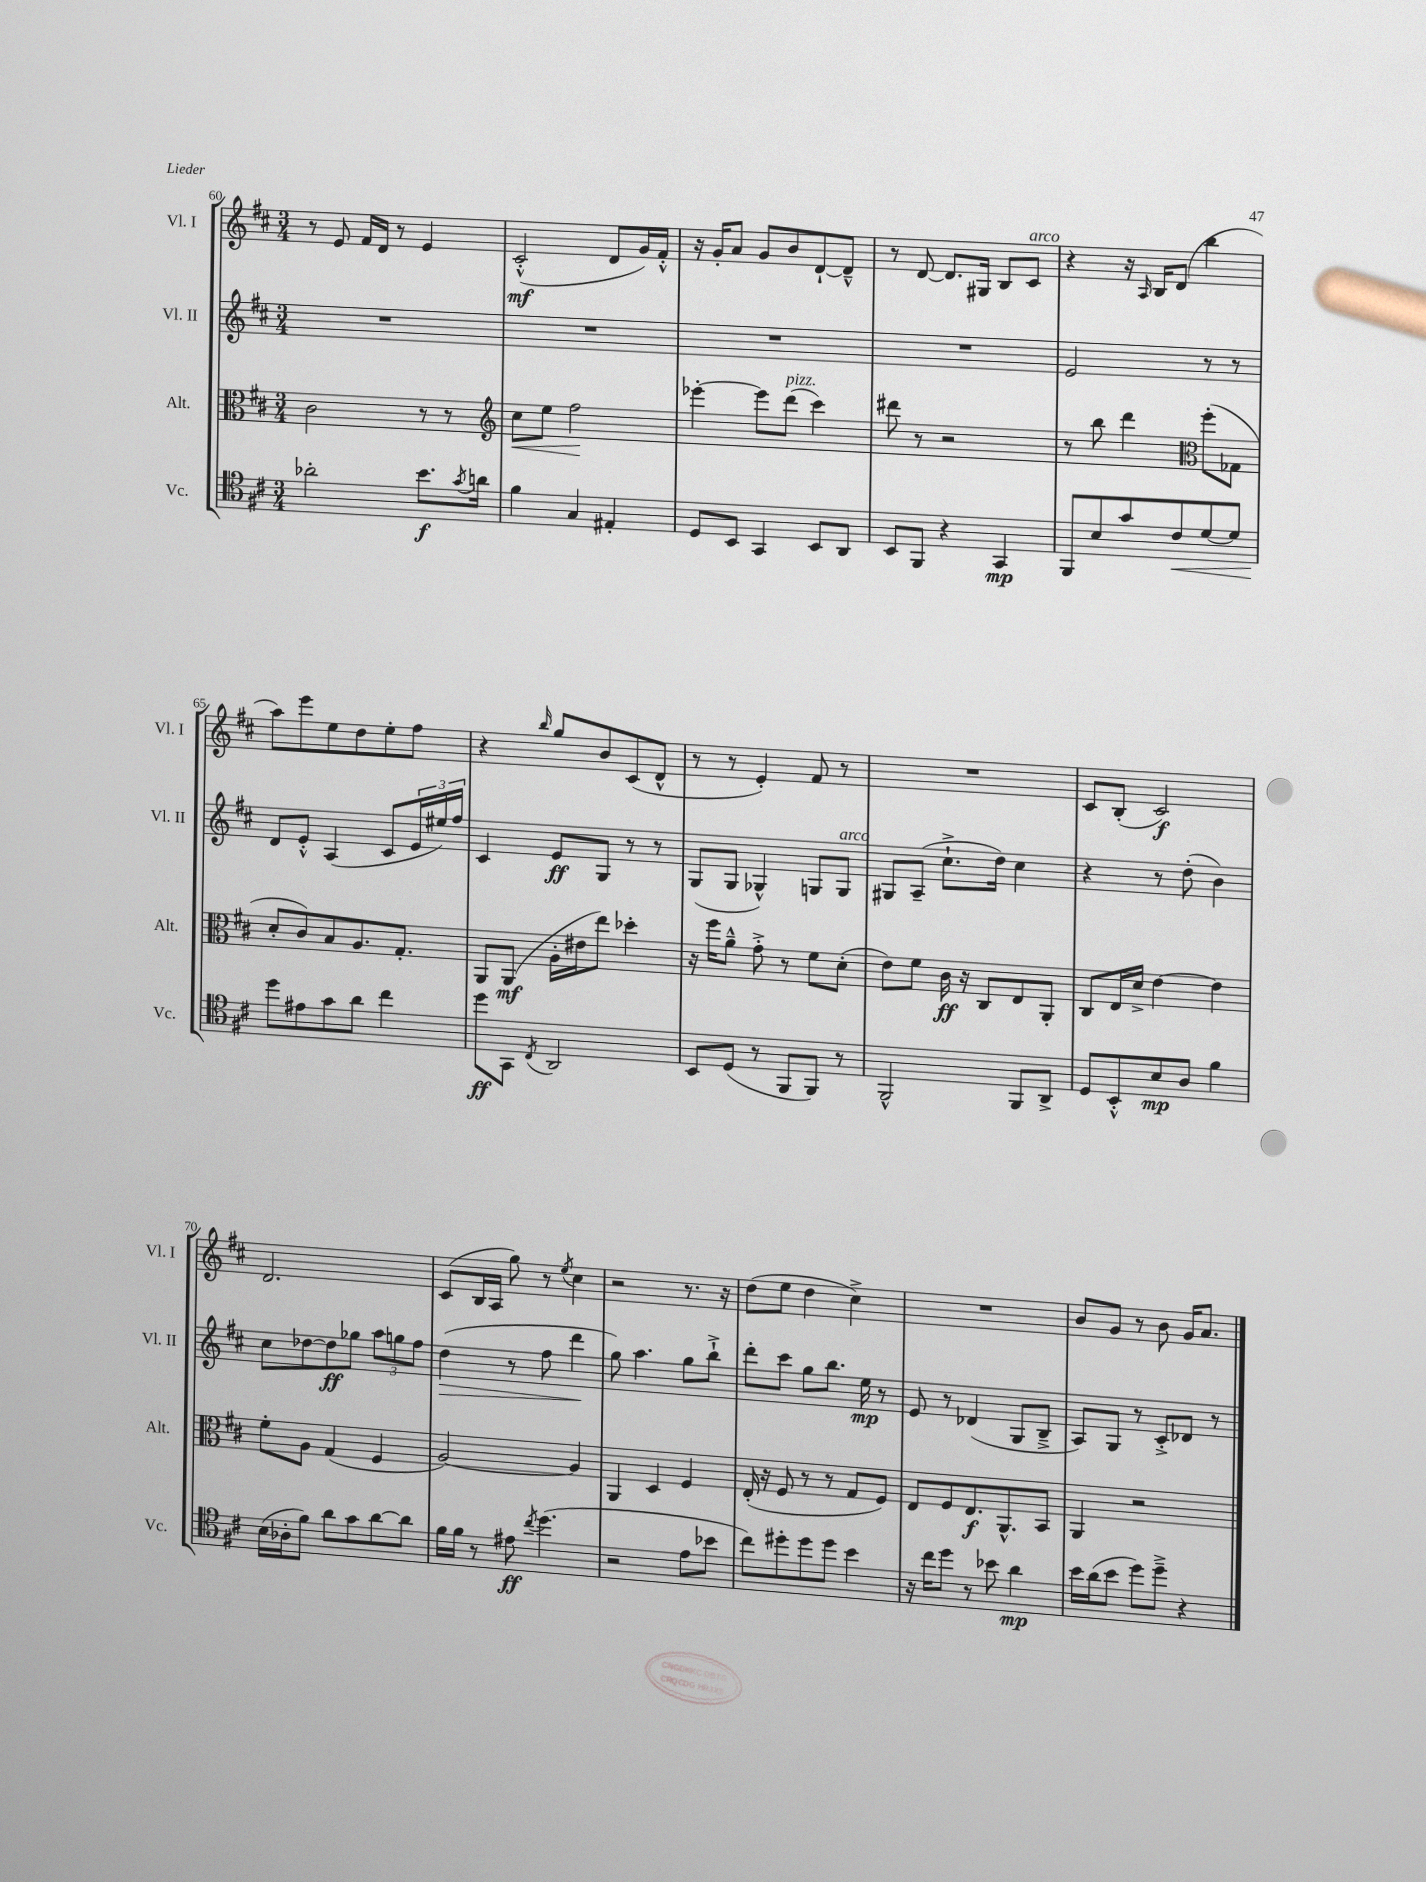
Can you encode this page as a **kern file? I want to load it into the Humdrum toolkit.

**kern	**kern	**kern	**kern
*staff4	*staff3	*staff2	*staff1
*clefC4	*clefC3	*clefG2	*clefG2
*k[f#c#]	*k[f#c#]	*k[f#c#]	*k[f#c#]
*M3/4	*M3/4	*M3/4	*M3/4
2a-'\	2c#\	2.r	8r
.	.	.	8e/
.	.	.	16f#/LL
.	.	.	16d/JJ
.	.	.	8r
8.b\L	8r	.	4e/
.	8r	.	.
8qg/	.	.	.
16a\Jk	.	.	.
=	=	=	=
*	*clefG2	*	*
4f#\	8cc#\L	2.r	(2c#'^^/
.	8ee\J	.	.
4G/	2ff#\	.	.
4E#'/	.	.	8d/L
.	.	.	16g/L)
.	.	.	16f#'^^/JJ
=	=	=	=
8D/L	[4eee-'\	2.r	16r
.	.	.	16g'/LK
8BB/J	.	.	8a/J
4GG/	8eee-\]L	.	8g/L
.	(8ddd\J	.	8b/
8BB/L	4ccc#\)	.	[8d`/
8AA/J	.	.	8d~^^/]J
=	=	=	=
8BB/L	8ddd#\	2.r	8r
8FF#/J	8r	.	[8d/
4r	2r	.	8.d/]L
.	.	.	16G#/Jk
4GG/	.	.	8B/L
.	.	.	8c#/J
=	=	=	=
8FF#/L	8r	2e/	4r
8B/	8bb\	.	.
8g/	4ddd\	.	16r
.	.	.	16qqA/
.	.	.	16B/LK
8c#/	.	.	(8d/J
*	*clefC3	*	*
[8d/	(8ff#'\L	8r	4bb\
8d/]J	8G-\J	8r	.
=	=	=	=
8dd\L	8d'/L	8d/L	8aa\L)
8e#\	8c#/)	8e'^^/J	8eee\
8g\	8B/	(4A/	8ee\
8a\J	8.A/	.	8dd\
4cc#\	.	8c#/L	8ee'\
.	8.G'/J	.	.
.	.	24e/L	8ff#\J
.	.	24ee#/)	.
.	.	24ff#/JJ	.
=	=	=	=
8dd\L	8AA/L	4c#/	4r
8GG\J	(8AA/J	.	.
8qC#/	.	.	16qqbb/
2AA/	16A'\LL	8e/L	8gg/L
.	16e#\J	.	.
.	8ee\J)	8G/J	8b/
.	4dd-'\	8r	(8c#/
.	.	8r	8d^^/J
=	=	=	=
8BB/L	16r	(8G/L	8r
.	16ff#\LK	.	.
(8D/J	8a~^^\J	8G/J	8r
8r	8g'^\	4G-^^/)	4e'/)
8FF#/L	8r	.	.
8FF#/J)	8f#\L	8G/L	8f#/
8r	(8d'\J	8G/J	8r
=	=	=	=
2FF#^^/	8e\L)	8G#/L	2.r
.	8f#\J	(8A~/J	.
.	16c#\	8.cc#`^\L	.
.	16r	.	.
.	8C#/L	.	.
.	.	16dd\Jk)	.
8FF#/L	8E/	4cc#\	.
8AA^/J	8AA'/J	.	.
=	=	=	=
8D/L	8C#/L	4r	8c#/L
8BB'^^/	16E/L	.	(8B'/J
.	16d^/JJ	.	.
8B/	[4e\	8r	2c#/)
8A/J	.	(8dd'\	.
4f#\	4e\]	4b\)	.
=	=	=	=
(16B\LL	8f#'\L	8cc#\L	2.d/
16A-'\J	.	.	.
8f#\J)	8A\J	[8dd-\	.
8a\L	(4G/	8dd-\]	.
8g\	.	8gg-\J	.
[8a\	4F#/	12aa\L	.
.	.	12gg\	.
8a\]J	.	.	.
.	.	12ff#\J	.
=	=	=	=
16f#\LL	[2A/)	(4dd\	(8c#/L
16f#\JJ	.	.	.
8r	.	.	16B/L
.	.	.	16A/JJ
8e#\	.	8r	8gg\)
8qcc#/	.	.	.
(4.dd\	.	8ff#\	8r
.	.	.	8qee/
.	4A/]	4ddd\	4cc#\
=	=	=	=
2r	4AA/	8gg\)	2r
.	.	4.aa\	.
.	4D/	.	.
8e\L	4F#/	8gg\L	8.r
8b-\J	.	8bb`^\J	.
.	.	.	16r
=	=	=	=
8cc#\L)	(16E'/	8ddd'\L	(8dd\L
.	16r	.	.
8dd#'\	8F#/	8ccc#\J	8ee\J
8dd#\	8r	8gg\L	4dd\
8dd#\J	8r	8.bb\J	.
4b\	8G/L	.	4cc#^\)
.	.	16ee\	.
.	8F#/J)	8r	.
=	=	=	=
16r	8E/L	8e/	2.r
16cc#\LK	.	.	.
8dd\J	8F#/	8r	.
8r	8.E/	(4d-/	.
8b-\	.	.	.
.	8.AA^^/	.	.
4a\	.	8G/L	.
.	8BB/J	8B~^/J	.
=	=	=	=
16b\LL	4AA/	8A/L)	8b/L
(16a\J	.	.	.
8b\J	.	8G/J	8g/J
8dd\L)	2r	8r	8r
8dd~^\J	.	8c#'^/L	8b\
4r	.	8d-/J	16g/LK
.	.	.	8.a/J
.	.	8r	.
==	==	==	==
*-	*-	*-	*-
